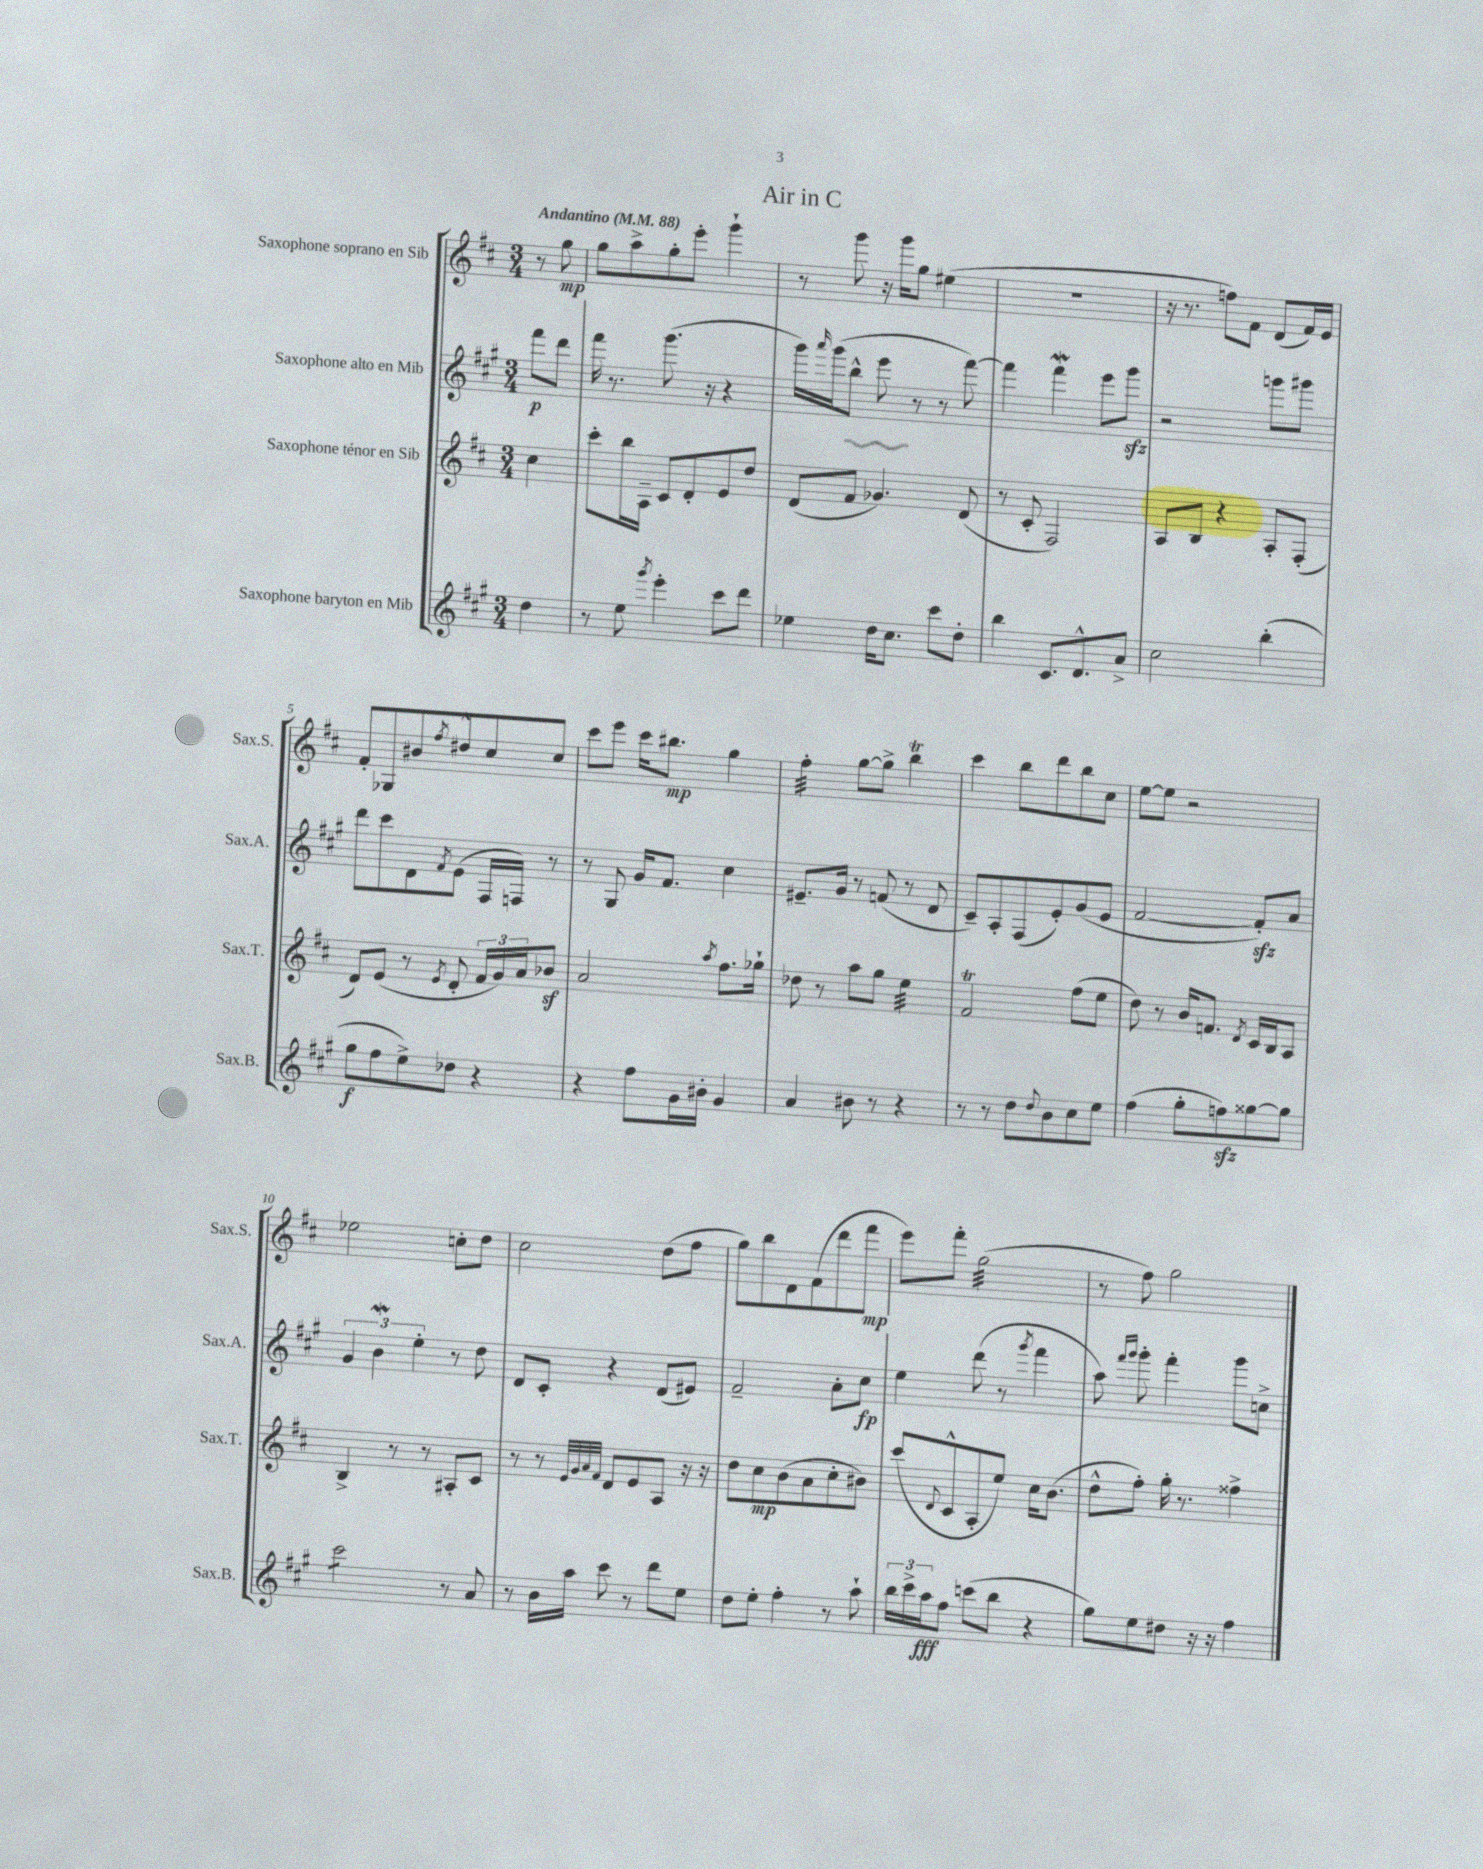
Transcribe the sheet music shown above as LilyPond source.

\header { title = "Air in C" }
<<
\new StaffGroup <<
\new Staff = "s0" \with { instrumentName = "Saxophone soprano en Sib" shortInstrumentName = "Sax.S." } {
    \clef treble \key d \major \numericTimeSignature \time 3/4 \partial 4 \tempo "Andantino" 4 = 88
    r8 g''8\mp |
    g''8 a''8-> g''8-. e'''8-. g'''4-! |
    r8 g'''8 r16 g'''16 g''8 eis''4( |
    R2. |
    r16 r8. f''8) fis'8 d'8( fis'16) e'16 |
    fis'8-. ges8 bis'8 \acciaccatura { fis''8 } dis''8-^ cis''8 cis''8 |
    cis'''8 e'''8 cis'''16 bis''8.\mp g''4 |
    fis''4:32-. g''8~ g''8-> b''4\trill |
    cis'''4 b''8 d'''8 b''8 cis''8 |
    e''8~ e''8 r2 |
    ees''2 c''8-. d''8 |
    cis''2 d''8( fis''8 |
    g''8) b''8 d'8 fis'8( d'''8 fis'''8\mp |
    e'''8) fis'''8-. g''2:32( |
    r8 fis''8) g''2 \bar "|." |
}
\new Staff = "s1" \with { instrumentName = "Saxophone alto en Mib" shortInstrumentName = "Sax.A." } {
    \clef treble \key a \major \numericTimeSignature \time 3/4 \partial 4
    fis'''8\p d'''8 |
    fis'''16 r8. gis'''8.( r16 r4 |
    gis'''16) \grace { a'''16 } gis'''16( b''8-^ e'''8 r8 r8 fis'''8~) |
    fis'''4 fis'''4\mordent e'''8 gis'''8\sfz |
    r2 g'''8 gis'''8 |
    d'''8 cis'''8 d'8 \acciaccatura { fis'8 } e'8( fis16 f16) r8 |
    r8 gis8 gis'16 fis'8. cis''4 |
    eis'8.-- gis'16 r8 f'8( r8 d'8 |
    cis'8--) a8-. fis8( e'8-.) gis'8( e'8 |
    fis'2~ fis'8-.\sfz) a'8 |
    \tuplet 3/2 { gis'4 b'4\mordent e''4-. } r8 d''8 |
    d'8 cis'8-. r4 d'8( eis'8) |
    fis'2-- a'8-. cis''8\fp |
    e''4 d'''8( r8 \acciaccatura { gis'''8 } fis'''4 |
    a''8) \grace { fis'''16 gis'''16 } gis'''8-. fis'''4-. gis'''8 c''8-> \bar "|." |
}
\new Staff = "s2" \with { instrumentName = "Saxophone ténor en Sib" shortInstrumentName = "Sax.T." } {
    \clef treble \key d \major \numericTimeSignature \time 3/4 \partial 4
    cis''4 |
    cis'''8-. b''16 a16-- cis'8 d'8-. e'8 d''8 |
    d'8( fis'8 ges'4.) d'8( |
    r8 cis'8-. fis2) |
    a8 b8 r4 a8-. fis8-.( |
    d'8) e'8( r8 \acciaccatura { e'8 } d'8-. \tuplet 3/2 { fis'16 g'16) a'16 } bes'8\sf |
    a'2 \acciaccatura { a''8 } fis''8. ges''16-! |
    des''8 r8 a''8 g''8 e''4:32 |
    fis'2\trill fis''8( e''8 |
    d''8) r8 b'16 f'8. \acciaccatura { d'8 } cis'16 b16 a8 |
    b4-> r8 r8 ais8-. cis'8 |
    r8 r8 \grace { e'32 g'32 a'32 fis'32 } d'8 e'8 a8 r16 r16 |
    d''8 cis''8\mp b'8( a'8 cis''8-. bis'8) |
    cis'''8( \appoggiatura { d'8 } cis'8-^ a8-. e''8) cis''16 b'8.( |
    d''8-^ fis''8-.) g''16-. r8. fisis''4-> \bar "|." |
}
\new Staff = "s3" \with { instrumentName = "Saxophone baryton en Mib" shortInstrumentName = "Sax.B." } {
    \clef treble \key a \major \numericTimeSignature \time 3/4 \partial 4
    d''4 |
    r8 e''8 \acciaccatura { gis'''8 } e'''4-. cis'''8 d'''8 |
    ees''4 d''16 cis''8. cis'''8 d''8-. |
    b''4 cis'8. d'8.-^ a'8-> |
    cis''2 b''4-.( |
    gis''8\f fis''8 e''8->) des''8 r4 |
    r4 fis''8 gis'16 bis'16-. gis'4 |
    a'4 bis'8 r8 r4 |
    r8 r8 d''8 \appoggiatura { d''8 } b'8 cis''8 e''8 |
    fis''4( gis''8-. f''8\sfz) gisis''8~ gisis''8 |
    cis'''2:8 r8 a'8 |
    r8 b'16 a''16 cis'''8 r8 d'''8 e''8 |
    d''8 e''8-. fis''4-. r8 a''8-! |
    \tuplet 3/2 { b''16 cis'''16-> a''16\fff } fis''8 c'''8( b''8 r4 |
    gis''8) e''8 dis''8 r16 r16 fis''4 \bar "|." |
}
>>
>>
